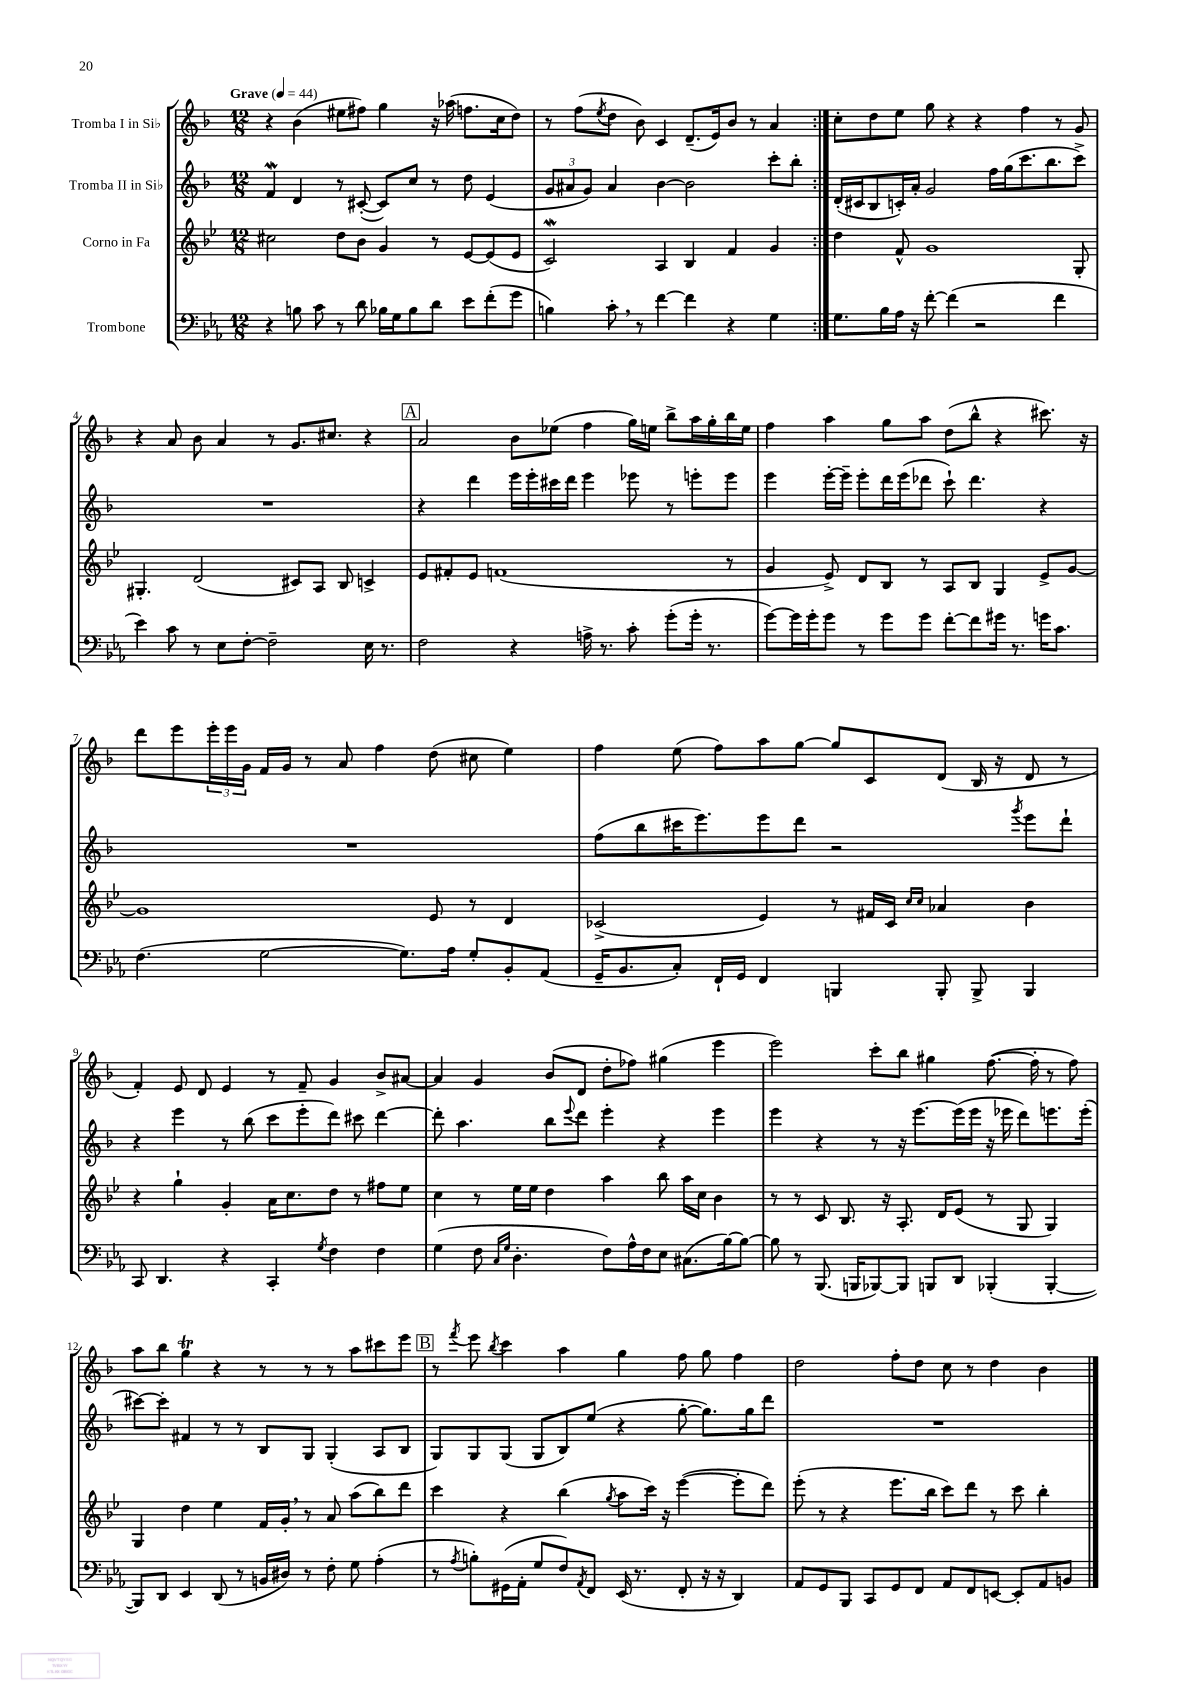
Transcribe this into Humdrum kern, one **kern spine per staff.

**kern	**kern	**kern	**kern
*part4	*part3	*part2	*part1
*staff4	*staff3	*staff2	*staff1
*I"Trombone	*I"Corno in Fa	*I"Tromba II in Si♭	*I"Tromba I in Si♭
*clefF4	*clefG2	*clefG2	*clefG2
*k[b-e-a-]	*k[b-e-]	*k[b-]	*k[b-]
*M12/8	*M12/8	*M12/8	*M12/8
*MM44	*MM44	*MM44	*MM44
=1	=1	=1	=1
!	!	!	!LO:TX:a:B:t=Grave
4r	2cc#X\	4fw/	4r
8Bn\	.	4d/	(4b-\
8c\	.	.	.
8r	8dd\L	8r	8ee#X\L
8d\	8b-\J	([8c#X'/	8ff#X\J)
16B-X\LL	4g/	8c#/L])	4gg\
16G\J	.	.	.
8B-\	.	8cc/J	.
8d\J	8r	8r	16r
.	.	.	(16aa-X\
8e-\L	[8e-/L	8dd\	8.ffn\L
(8f'\	(8e-/]	(4e/	.
.	.	.	16cc\k
8g\J	8e-/J	.	8dd\J)
=2	=2	=2	=2
4Bn\)	2cW/)	12g/L	8r
.	.	12a#X/	.
.	.	.	(8ff\L
.	.	12g/J)	.
.	.	.	8qee/
8c',\	.	4a#/	8dd\J
8r	.	.	8b-\)
[4f\	4A/	[4b-\	4c/
4f\]	4B-/	2b-\]	(8.d~/L
.	.	.	16e/k)
4r	4f/	.	8b-/J
.	.	.	8r
4G\	4g/	8ccc'\L	4a/
.	.	8bb-'\J	.
=3:|!	=3:|!	=3:|!	=3:|!
8.G\L	4dd\	(16d'/LL	8cc'\L
.	.	16c#X/J	.
.	.	8B-/	8dd\
16B-\L	.	.	.
16A-\JJ	8f^^/	16cn'/L)	8ee\J
16r	.	16a'/JJ	.
[8f'\	1g	2g/	8gg\
(4f\]	.	.	4r
2r	.	.	4r
.	.	16ff\LL	.
.	.	(16gg\J	.
.	.	8.ccc\	4ff\
.	.	8.bb-\	.
4f\	.	.	8r
.	8G'/	8ccc^\J)	8g/
!!LO:LB:g=z
=4	=4	=4	=4
4e-\)	4.G#X'/	1.r	4r
8c\	.	.	8a/
8r	(2d/	.	8b-\
8E-\L	.	.	4a/
[8F'\J	.	.	.
2F~\]	.	.	8r
.	8c#X/L)	.	8.g/L
.	8A/J	.	.
.	.	.	8.cc#X/J
.	8B-/	.	.
16E-\	4cn^/	.	4r
8.r	.	.	.
!!LO:REH:place=s1:t=A
=5	=5	=5	=5
2F\	8e-/L	4r	2a/
.	8f#X'/	.	.
.	8e-/J	4ddd\	.
.	(1fn	.	.
4r	.	16eee\LL	8b-\L
.	.	16eee'\	.
.	.	16ccc#X\	(8ee-X\J
.	.	16ddd\JJ	.
16An^\	.	4eee\	4ff\
8.r	.	.	.
8c'\	.	8eee-X\	16gg\LL)
.	.	.	16een\JJ
(8g'\L	.	8r	8bb-^\L
16g'\Jk	.	8eeen'\L	16aa\L
8.r	.	.	16gg'\
.	8r	8eee\J	16bb-\
.	.	.	16ee\JJ
=6	=6	=6	=6
[8g\L)	4g/	4eee\	4ff\
16g\L]	.	.	.
16g'\J	.	.	.
8g\J	8e-^/)	[16eee'\LL	4aa\
.	.	16eee~\JJ]	.
8r	8d/L	8eee'\L	.
8g\L	8B-/J	16ddd\L	8gg\L
.	.	(16eee\J	.
8g\J	8r	8ddd-X\J	8aa\J
[8f'\L	8A/L	8ccc`\)	(8dd\L
8f\]	8B-/J	4.ddd-\	8bb-^^\J
16g#X\Jk	4G/	.	4r
8.r	.	.	.
16gn\KL	8e-^/L	4r	8.ccc#X\)
8.c\J	.	.	.
.	[8g/J	.	.
.	.	.	16r
!!LO:LB:g=z
=7	=7	=7	=7
(4.F\	1g]	1.r	8ddd\L
.	.	.	8eee\
.	.	.	24eee'\L
.	.	.	24eee\
.	.	.	24g\JJ
[2G\	.	.	16f/LL
.	.	.	16g/JJ
.	.	.	8r
.	.	.	8a/
.	.	.	4ff\
8.G\L])	.	.	.
.	8e-/	.	(8dd\
16A-\Jk	.	.	.
8G'/L	8r	.	8cc#X\
8BB-'/	4d/	.	4ee\)
(8AA-/J	.	.	.
=8	=8	=8	=8
16GG~/KL	(2c-X^/	(8ff\L	4ff\
8.BB-/	.	.	.
.	.	8bb-\	.
8C'/J)	.	16ccc#X\K	(8ee\
.	.	8.eee\)	.
16FF`/LL	.	.	8ff\L)
16GG/JJ	.	.	.
4FF/	4e-/)	8eee\	8aa\
.	.	8ddd\J	[8gg\J
4BBBn/	8r	2r	8gg/L]
.	16f#X/LL	.	8c/
.	16c-/JJ	.	.
.	16qqcc/LL	.	.
.	16qqcc/JJ	.	.
8BBB'/	4a-X/	.	(8d/J
8BBB^/	.	.	16B-/
.	.	.	16r
.	.	8qggg/	.
4BBB/	4b-\	8eee\L	8d/
.	.	8ddd`\J	8r
!!LO:LB:g=z
=9	=9	=9	=9
8CC/	4r	4r	4f'/)
4.DD/	.	.	.
.	4gg`\	4eee\	8e/
.	.	.	8d/
4r	4g'/	8r	4e/
.	.	(8bb-\	.
4CC'/	16a\KL	8ccc\L	8r
.	8.cc\	.	.
.	.	8eee'\	8f~/
8qG/	.	.	.
4F\	8dd\J	8ddd\J)	4g/
.	8r	8ccc#X\	.
4F\	8ff#X\L	[4ddd\	8b-^/L
.	8ee-\J	.	[8a#X/J
=10	=10	=10	=10
(4G\	4cc\	8ddd'\]	4a#/]
.	.	4.aa\	.
8F\	8r	.	4g/
16qqC/LL	.	.	.
16qqG/JJ	.	.	.
4.D'\	16ee-\LL	.	.
.	16ee-\JJ	.	.
.	4dd\	8bb-\L	(8b-/L
.	.	8qqeee/	.
.	.	8ddd\J	8d/J
8F\L)	4aa\	4eee'\	8dd'\L
16A-^^\L	.	.	8ff-X\J)
16F\J	.	.	.
8E-\J	8bb-\	4r	(4gg#X\
(8.C#X\L	16aa\LL	.	.
.	16cc\JJ	.	.
.	4b-\	4eee\	4eee\
[16B-\k)	.	.	.
8B-\J_	.	.	.
=11	=11	=11	=11
8B-\]	8r	4eee\	2eee\)
8r	8r	.	.
(8.BBB-/	8c/	4r	.
.	8.B-/	.	.
16BBBn/KL	.	.	.
[8BBB-X/)	.	8r	8ccc'\L
.	16r	.	.
8BBB-/J]	8.A'/	16r	8bb-\J
.	.	[8.eee\L	.
8BBBn/L	.	.	4gg#X\
.	16d/KL	.	.
8DD/J	(8e-/J	(16eee\L]	.
.	.	16eee\JJ	.
(4BBB-X'/	8r	16r	([8.ff\
.	.	16eee-X\	.
.	8G/	8ddd\L)	.
.	.	.	16ff'\]
[4BBB-'/	4G/)	8.eeen\	8r
.	.	.	8ff\)
.	.	(16eee'\Jk	.
!!LO:LB:g=z
=12	=12	=12	=12
8BBB-/L])	4G/	[8ccc#X\L)	8aa\L
8DD/J	.	8ccc#'\J]	8bb-\J
4EE-/	4dd\	4f#X/	4ggT\
(8DD/	4ee-\	8r	4r
8r	.	8r	.
16BBn/LL	16f/LL	8B-/L	8r
16D#X/JJ)	16g',/JJ	.	.
8r	8r	8G/J	8r
8F'\	8a/	(4G'/	8r
8G\	(8aa\L	.	8aa\L
(4A-'\	8bb-\)	8A/L	8ccc#X\
.	8ddd\J	8B-/J	8eee\J
!!LO:REH:place=s1:t=B
=13	=13	=13	=13
8r	4ccc\	8G/L)	8r
8qA-/	.	.	8qfff/
8Bn'\L)	.	8G/	8eee\
.	.	.	8qbb-/
(16GG#X\L	4r	(8G/J	4ccc\
16AA-'\JJ	.	.	.
8G/L	.	8G/L	.
8F/)	(4bb-\	8B-/)	4aa\
8qAA-/	.	.	.
8FF/J	.	(8ee/J	.
.	8qgg/	.	.
(16EE-/	8aa\L	4r	4gg\
8.r	.	.	.
.	16ccc\Jk)	.	.
.	16r	.	.
8FF'/	([4eee-\	[8gg'\	8ff\
16r	.	8.gg\L])	8gg\
16r	.	.	.
4DD/)	8eee-'\L]	.	4ff\
.	.	16gg\k	.
.	8ddd\J)	8ddd\J	.
=14	=14	=14	=14
8AA-/L	(8eee-'\	1.r	2dd\
8GG/	8r	.	.
8BBB-/J	4r	.	.
8CC/L	.	.	.
8GG/	8.eee-\L	.	8ff'\L
8FF/J	.	.	8dd\J
.	16bb-\Jk	.	.
8AA-/L	8ccc\L)	.	8cc\
8FF/	8ddd\J	.	8r
[8EEn/J	8r	.	4dd\
8EE'/L]	8ccc\	.	.
8AA-/	4bb-'\	.	4b-\
8BBn/J	.	.	.
==	==	==	==
*-	*-	*-	*-
